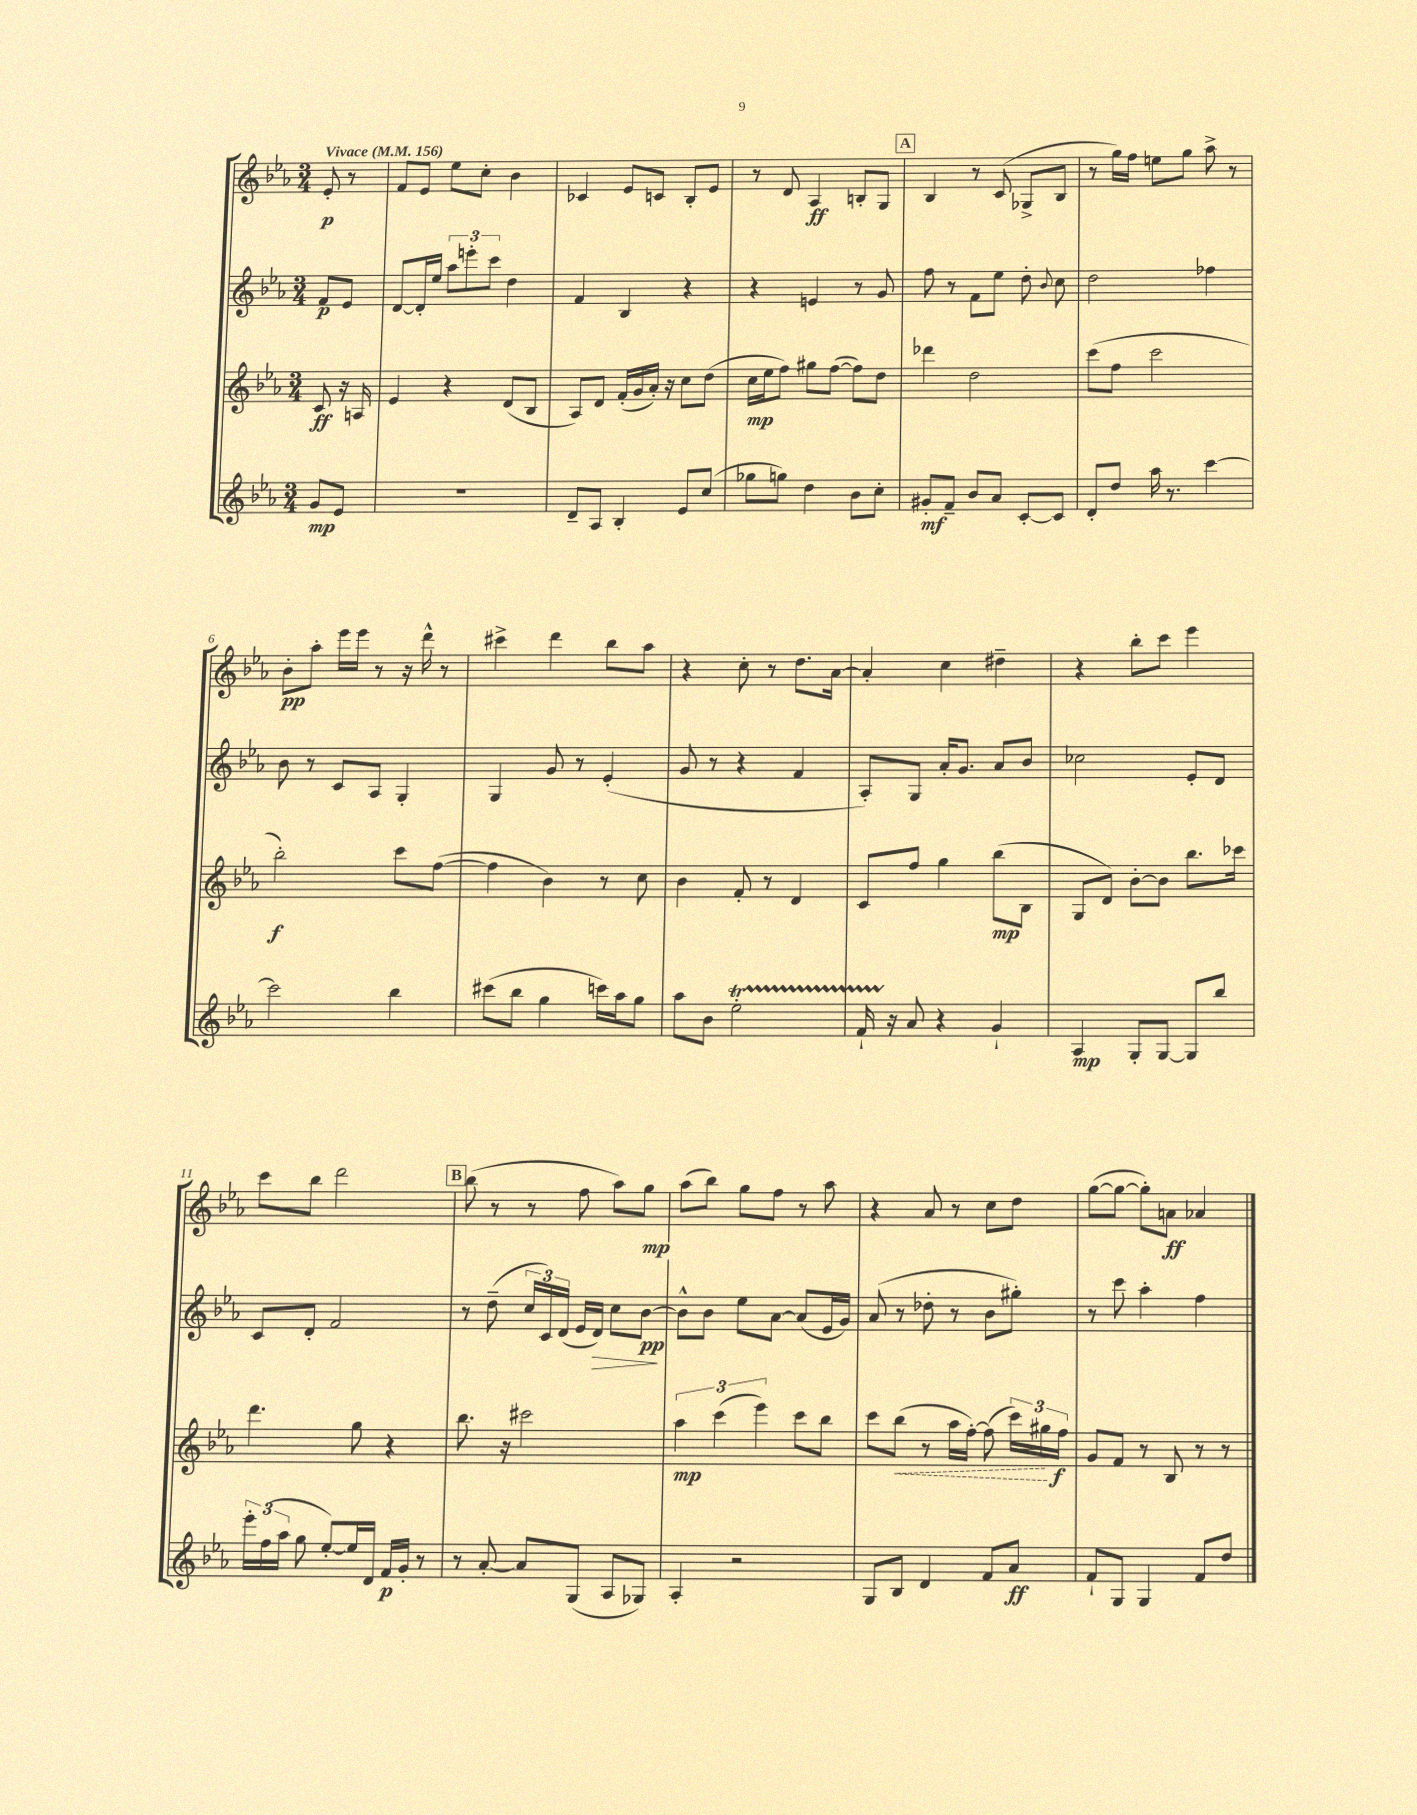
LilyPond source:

<<
\new StaffGroup <<
\new Staff = "s0" {
    \clef treble \key ees \major \numericTimeSignature \time 3/4 \partial 4 \tempo "Vivace" 4 = 156
    \autoBeamOff ees'8-.\p r8 |
    f'8[ ees'8] ees''8[ c''8]-. bes'4 |
    ces'4 ees'8[ c'8] bes8[-. ees'8] |
    r8 d'8 aes4\ff b8[-. g8] |
    \mark \markup { \box "A" } bes4 r8 c'8( ges8[-> bes8] |
    r8 g''16[) f''16] e''8[ g''8] aes''8-> r8 |
    bes'8[-.\pp aes''8]-. ees'''16[ ees'''16] r8 r16 d'''16-^ r8 |
    cis'''4-> d'''4 bes''8[ aes''8] |
    r4 c''8-. r8 d''8.[ aes'16]~ |
    aes'4-. c''4 dis''4-- |
    r4 bes''8[-. c'''8] ees'''4 |
    c'''8[ bes''8] d'''2 |
    \mark \markup { \box "B" } bes''8( r8 r8 f''8 aes''8[) g''8]\mp |
    aes''8[( bes''8]) g''8[ f''8] r8 aes''8 |
    r4 aes'8 r8 c''8[ d''8] |
    g''8[~( g''8]~ g''8[-.) a'8]\ff aes'4 \bar "|." |
}
\new Staff = "s1" {
    \clef treble \key ees \major \numericTimeSignature \time 3/4 \partial 4
    \autoBeamOff f'8[\p ees'8] |
    d'8[~ d'16-. ees''16] \tuplet 3/2 { aes''8[ e'''8-. c'''8] } d''4 |
    f'4 bes4 r4 |
    r4 e'4 r8 g'8 |
    \mark \markup { \box "A" } f''8 r8 f'8[ ees''8] d''8-. \appoggiatura { bes'8 } c''8 |
    d''2 fes''4 |
    bes'8 r8 c'8[ aes8] g4-. |
    g4 g'8 r8 ees'4-.( |
    g'8 r8 r4 f'4 |
    aes8[-.) g8] aes'16[-. g'8.] aes'8[ bes'8] |
    ces''2 ees'8[-. d'8] |
    c'8[ d'8]-. f'2 |
    \mark \markup { \box "B" } r8 d''8--( \tuplet 3/2 { c''16[ c'16) d'16]( } ees'16[ d'16]\>) c''8[ bes'8]~\pp\! |
    bes'8[-^ bes'8] ees''8[ aes'8]~ aes'8[( ees'16 g'16]) |
    aes'8( r8 des''8-. r8 bes'8[ gis''8]-.) |
    r8 c'''8 aes''4-. f''4 \bar "|." |
}
\new Staff = "s2" {
    \clef treble \key ees \major \numericTimeSignature \time 3/4 \partial 4
    \autoBeamOff c'8\ff r16 a16 |
    ees'4 r4 d'8[( bes8] |
    aes8[) d'8] f'16[-.( g'16 aes'16]-.) r16 c''8[ d''8]( |
    c''16[\mp ees''16 f''8]) gis''8[ f''8]~( f''8[) d''8] |
    \mark \markup { \box "A" } des'''4 d''2 |
    c'''8[( f''8] c'''2 |
    bes''2-.\f) c'''8[ f''8]~( |
    f''4 bes'4) r8 c''8 |
    bes'4 f'8-. r8 d'4 |
    c'8[ f''8] g''4 bes''8[\mp( bes8] |
    g8[ d'8]) bes'8[~-. bes'8] bes''8.[ ces'''16] |
    d'''4. g''8 r4 |
    \mark \markup { \box "B" } bes''8. r16 cis'''2 |
    \tuplet 3/2 { aes''4\mp c'''4( ees'''4) } c'''8[ bes''8] |
    c'''8[ \once \override Hairpin.style = #'dashed-line bes''8]\<( r8 aes''16[ f''16]~-.) f''8( \tuplet 3/2 { c'''16[) gis''16\! f''16]\f } |
    g'8[ f'8] r8 bes8 r8 r8 \bar "|." |
}
\new Staff = "s3" {
    \clef treble \key ees \major \numericTimeSignature \time 3/4 \partial 4
    \autoBeamOff g'8[\mp ees'8] |
    r2. |
    d'8[-- aes8] bes4-. ees'8[ c''8]( |
    ges''8[ g''8]) d''4 bes'8[ c''8]-. |
    \mark \markup { \box "A" } gis'8[-.\mf f'8]-- bes'8[ aes'8] c'8[~-. c'8] |
    d'8[-. d''8] aes''16 r8. c'''4~ |
    c'''2 bes''4 |
    cis'''8[( bes''8] g''4 c'''16[) aes''16 g''8] |
    aes''8[ bes'8] ees''2-.\startTrillSpan |
    f'16-! r16\stopTrillSpan aes'8 r4 g'4-! |
    aes4\mp g8[-. g8]~ g8[ bes''8] |
    \tuplet 3/2 { ees'''16[-. f''16( aes''16] } g''8 ees''8[~-.) ees''16 d'16] f'16[\p g'16]-. r8 |
    \mark \markup { \box "B" } r8 aes'8~-. aes'8[ g8]( aes8[ ges8]) |
    aes4-. r2 |
    g8[ bes8] d'4 f'8[ aes'8]\ff |
    f'8[-! g8] g4 f'8[ d''8] \bar "|." |
}
>>
>>
